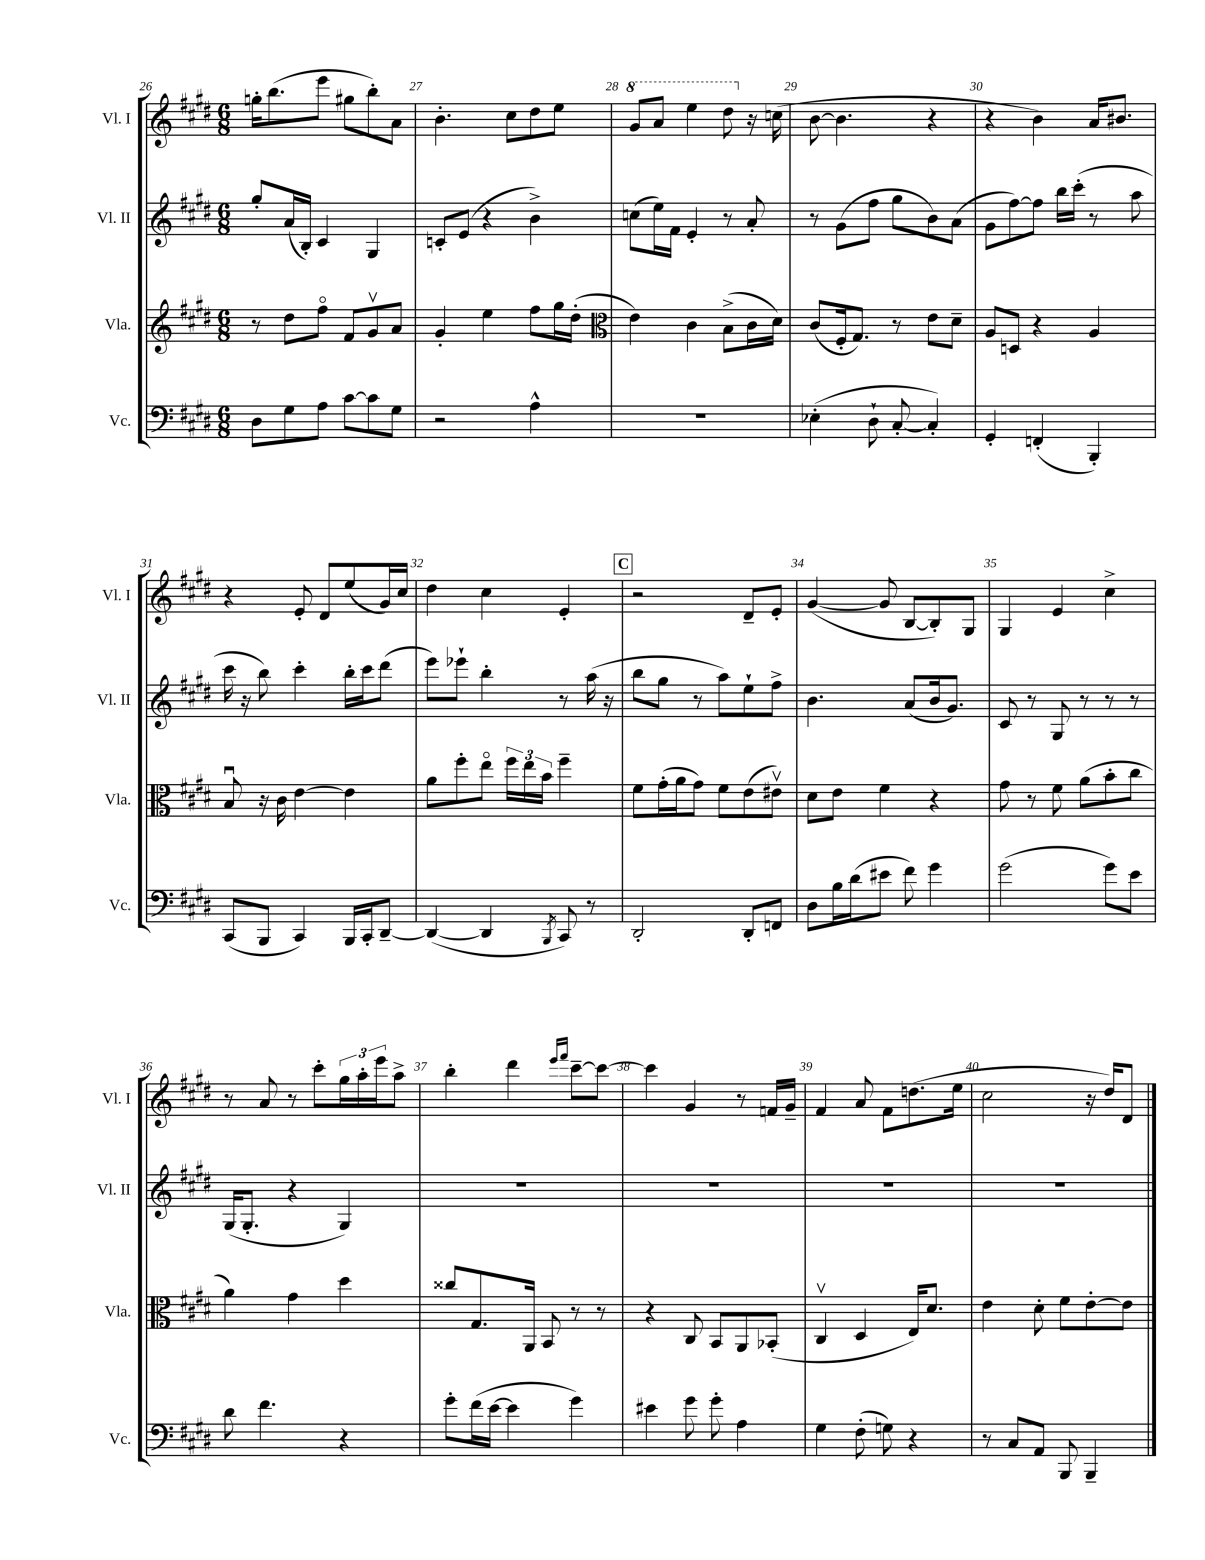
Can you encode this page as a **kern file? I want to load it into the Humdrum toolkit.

**kern	**kern	**kern	**kern
*staff4	*staff3	*staff2	*staff1
*clefF4	*clefG2	*clefG2	*clefG2
*k[f#c#g#d#]	*k[f#c#g#d#]	*k[f#c#g#d#]	*k[f#c#g#d#]
*M6/8	*M6/8	*M6/8	*M6/8
8D#	8r	8gg#'	16gg'
.	.	.	(8.bb
8G#	8dd#	(16a	.
.	.	16B')	.
8A	8ff#o	4c#	8eee
[8c#	8f#	.	8gg#
8c#]	8g#v	4G#	8bb')
8G#	8a	.	8a
=	=	=	=
2r	4g#'	8c'	4.b'
.	.	(8e	.
.	4ee	4r	.
.	.	.	8cc#
4A^^	8ff#	4b^)	8dd#
.	16gg#	.	8ee
.	(16dd#'	.	.
=	=	=	=
*	*clefC3	*	*
2.r	4e)	(8cc	8gg#
.	.	16ee)	8aa
.	.	16f#	.
.	4c#	4e'	4eee
.	(8B^	8r	8ddd#
.	16c#	8a'	16r
.	16d#)	.	(16cc
=	=	=	=
(4E-'	(8c#	8r	[8b
.	16F#'	(8g#	4.b]
.	8.G#)	.	.
8D#`	.	8ff#	.
[8C#'	8r	8gg#	.
4C#'])	8e	8b)	4r
.	8d#~	(8a	.
=	=	=	=
4GG#'	8A	8g#	4r
.	8D	[8ff#)	.
(4FF'	4r	8ff#]	4b)
.	.	16bb	.
.	.	(16ccc#'	.
4BBB')	4A	8r	16a
.	.	.	8.b#
.	.	8aa	.
=	=	=	=
(8CC#	8Bu	16ccc#	4r
.	.	16r	.
8BBB	16r	8bb)	.
.	16c#	.	.
4CC#)	[4e	4ccc#'	8e'
.	.	.	8d#
16BBB	4e]	16bb'	(8ee
16CC#'	.	16ccc#	.
[8DD#~	.	(8ddd#	16g#)
.	.	.	16cc#
=	=	=	=
(4DD#_	8a	8eee)	4dd#
.	8ff#'	8eee-`	.
4DD#]	8eeo	4bb'	4cc#
.	24ff#	.	.
.	24ee	.	.
.	24b	.	.
8qBBB	.	.	.
8CC#)	4ff#~	8r	4e'
8r	.	(16aa	.
.	.	16r	.
=	=	=	=
2DD#'	8f#	8bb	2r
.	(16g#'	8gg#	.
.	16a	.	.
.	8g#)	8r	.
.	8f#	8aa)	.
8DD#'	(8e	8ee`	8d#~
8FF	8e#v)	8ff#^	8e'
=	=	=	=
8D#	8d#	4.b	([4g#
16B	8e	.	.
(16d#	.	.	.
8e#	4f#	.	8g#]
8f#)	.	(8a	[8B
4g#	4r	16b	8B'])
.	.	8.g#)	.
.	.	.	8G#
=	=	=	=
(2g#	8g#	8c#	4G#
.	8r	8r	.
.	8f#	8G#	4e
.	(8a	8r	.
8g#)	8b'	8r	4cc#^
8e	8cc#	8r	.
=	=	=	=
8d#	4a)	(16G#	8r
.	.	8.G#'	.
4.f#	.	.	8a
.	4g#	4r	8r
.	.	.	8ccc#'
4r	4dd#	4G#)	24gg#
.	.	.	24aa'
.	.	.	24eee
.	.	.	8aa^
=	=	=	=
8g#'	8cc##	2.r	4bb'
(16f#	8.G#	.	.
[16e	.	.	.
4e]	.	.	4ddd#
.	16AA	.	.
.	8BB	.	.
.	.	.	16qqeee
.	.	.	16qqfff#
4g#)	8r	.	[8ccc#~
.	8r	.	8ccc#_
=	=	=	=
4e#	4r	2.r	4ccc#]
8g#	8C#	.	4g#
8g#'	8BB	.	.
4A	8AA	.	8r
.	(8BB-'	.	16f
.	.	.	16g#~
=	=	=	=
4G#	4C#v	2.r	4f#
(8F#'	4D#	.	8a
8G)	.	.	8f#
4r	16E)	.	(8.dd
.	8.d#	.	.
.	.	.	16ee
=	=	=	=
8r	4e	2.r	2cc#
8C#	.	.	.
8AA	8d#'	.	.
8BBB	8f#	.	.
4BBB~	[8e'	.	16r
.	.	.	16dd#)
.	8e]	.	8d#
==	==	==	==
*-	*-	*-	*-
